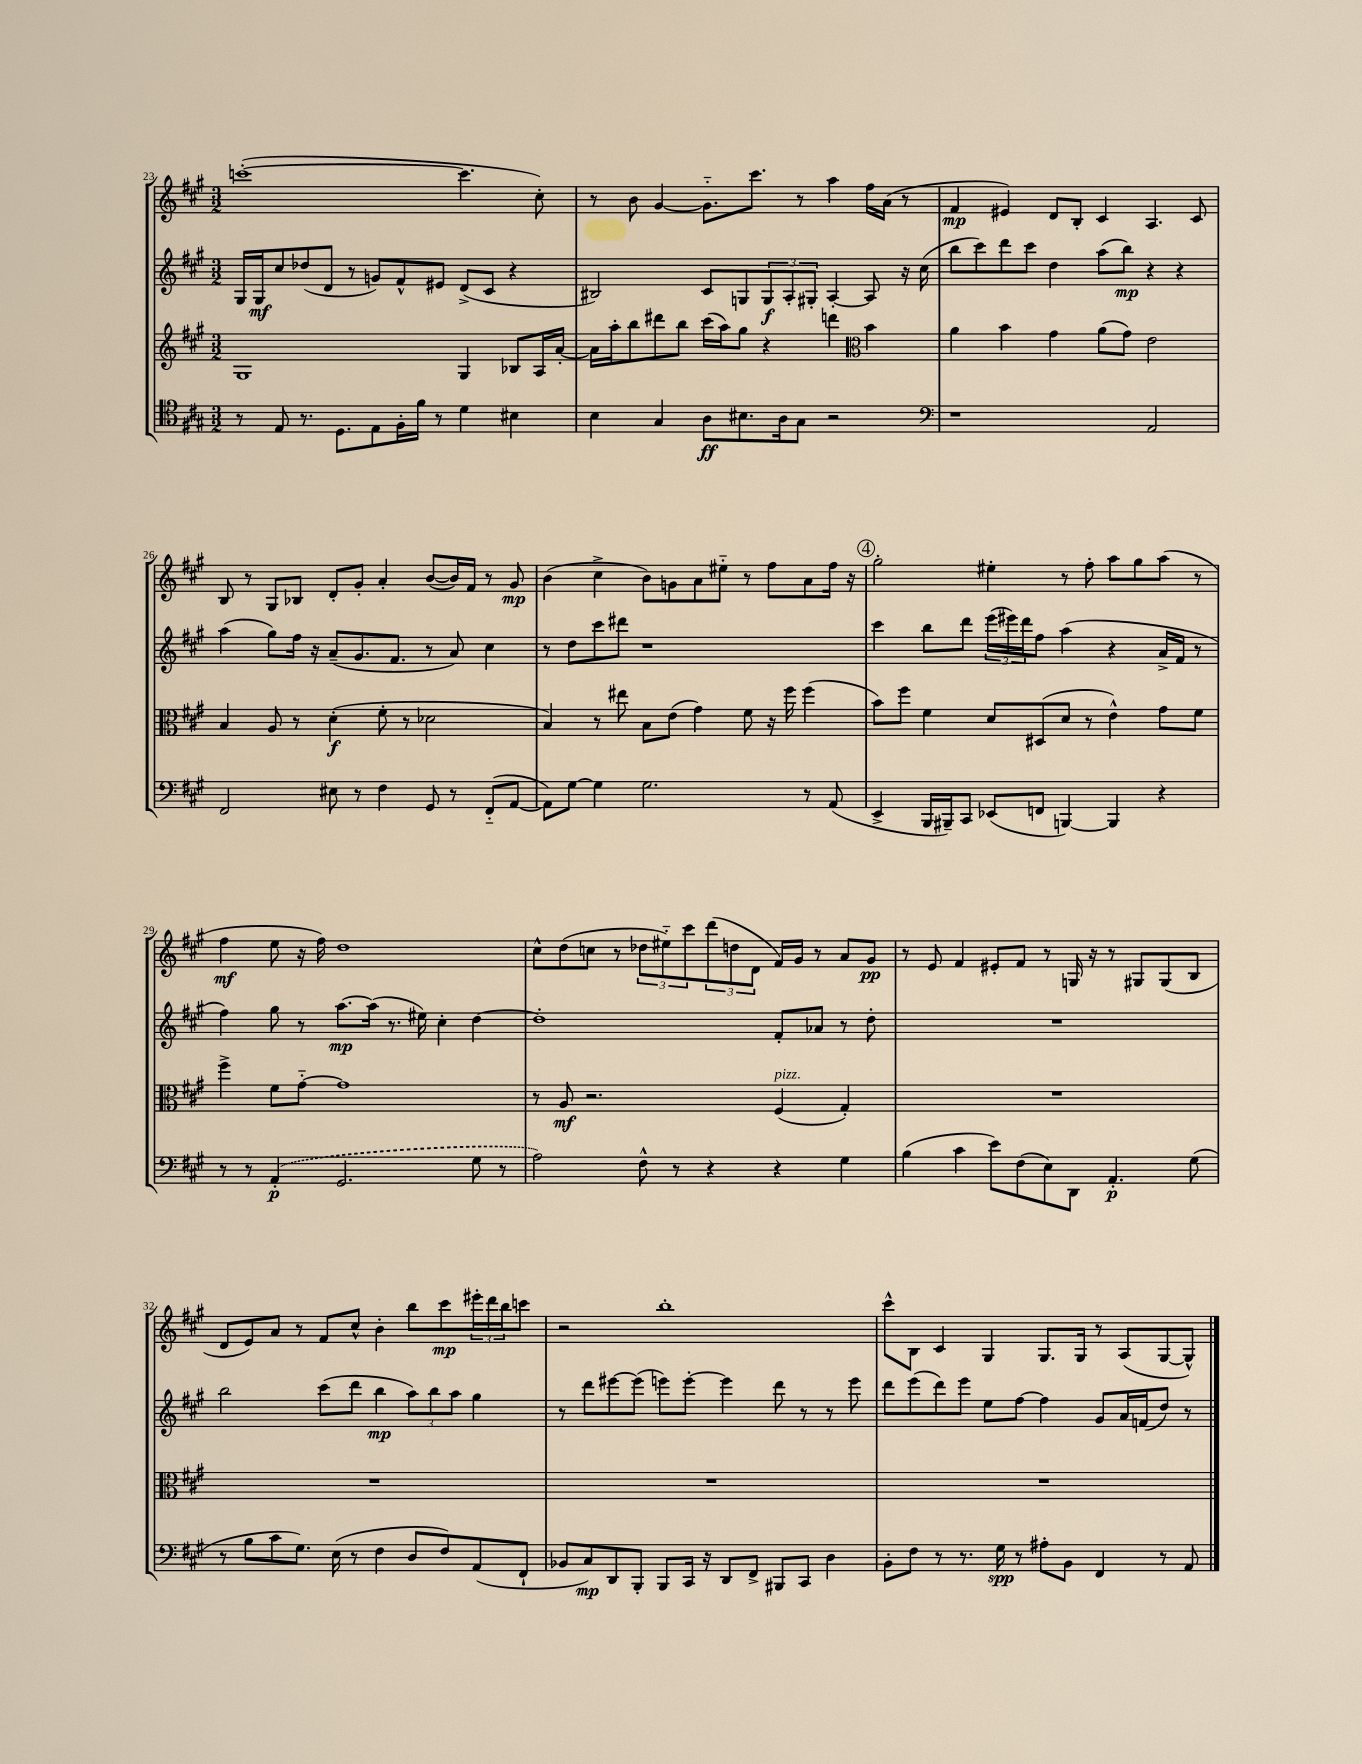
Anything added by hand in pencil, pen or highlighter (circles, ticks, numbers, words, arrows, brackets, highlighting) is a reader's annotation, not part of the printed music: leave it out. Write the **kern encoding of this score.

**kern	**dynam	**kern	**dynam	**kern	**dynam	**kern	**dynam
*part4	*part4	*part3	*part3	*part2	*part2	*part1	*part1
*staff4	*staff4	*staff3	*staff3	*staff2	*staff2	*staff1	*staff1
*clefC4	*	*clefG2	*	*clefG2	*	*clefG2	*
*k[f#c#g#]	*	*k[f#c#g#]	*	*k[f#c#g#]	*	*k[f#c#g#]	*
*M3/2	*	*M3/2	*	*M3/2	*	*M3/2	*
=23	=23	=23	=23	=23	=23	=23	=23
8r	.	1G#	.	16G#/LL	.	([1cccn'	.
.	.	.	.	16G#/J	mf	.	.
8E/	.	.	.	8cc#/	.	.	.
8.r	.	.	.	(8dd-X/	.	.	.
.	.	.	.	8d/J	.	.	.
8.D\L	.	.	.	.	.	.	.
.	.	.	.	8r	.	.	.
8E\	.	.	.	8gn/L)	.	.	.
16F#'\L	.	.	.	8f#^^/	.	.	.
16f#\JJ	.	.	.	.	.	.	.
8r	.	.	.	8e#X/J	.	.	.
4d\	.	4G#/	.	(8d^/L	.	4.ccc\]	.
.	.	.	.	8c#/J	.	.	.
4B#X\	.	8B-X/L	.	4r	.	.	.
.	.	16A/L	.	.	.	8cc#'\)	.
.	.	[16a'/JJ	.	.	.	.	.
=24	=24	=24	=24	=24	=24	=24	=24
4B\	.	16a\LL]	.	2B#X/)	.	8r	.
.	.	16aa'\J	.	.	.	.	.
.	.	8bb\	.	.	.	8b\	.
4G#/	.	8ddd#X\	.	.	.	[4g#/	.
.	.	8bb\J	.	.	.	.	.
8A\L	ff	(16ccc#\LL	.	8c#/L	.	8.g#\L]	.
.	.	16aa\J)	.	.	.	.	.
8.B#X\	.	8gg#\J	.	8Gn/	.	.	.
.	.	.	.	.	.	8.ccc#\J	.
.	.	4r	.	12G/	f	.	.
16A\k	.	.	.	.	.	.	.
.	.	.	.	12A'/	.	.	.
8G#\J	.	.	.	.	.	8r	.
.	.	.	.	12G#X'/J	.	.	.
2r	.	4dddn\	.	[4A'/	.	4aa\	.
*	*	*clefC3	*	*	*	*	*
.	.	4b\	.	8A/]	.	16ff#\LL	.
.	.	.	.	.	.	(16a\JJ	.
.	.	.	.	16r	.	8r	.
.	.	.	.	(16cc#\	.	.	.
=25	=25	=25	=25	=25	=25	=25	=25
*clefF4	*	*	*	*	*	*	*
1r	.	4a\	.	8bb\L	.	4f#/	mp
.	.	.	.	8ccc#\)	.	.	.
.	.	4b\	.	8ddd\	.	4e#X/)	.
.	.	.	.	8ccc#\J	.	.	.
.	.	4g#\	.	4dd\	.	8d/L	.
.	.	.	.	.	.	8B'/J	.
.	.	(8a\L	.	(8aa\L	.	4c#/	.
.	.	8g#\J)	.	8bb\J)	mp	.	.
2AA/	.	2e\	.	4r	.	4.A/	.
.	.	.	.	4r	.	.	.
.	.	.	.	.	.	8c#/	.
!!LO:LB:g=z
=26	=26	=26	=26	=26	=26	=26	=26
2FF#/	.	4B/	.	(4aa\	.	8B/	.
.	.	.	.	.	.	8r	.
.	.	8A/	.	8gg#\L)	.	8G#/L	.
.	.	8r	.	16ff#\Jk	.	8B-X/J	.
.	.	.	.	16r	.	.	.
8E#X\	.	(4d'\	f	(8a~/L	.	8d'/L	.
8r	.	.	.	8.g#/	.	8g#'/J	.
4F#\	.	8f#'\	.	.	.	4a'/	.
.	.	.	.	8.f#/J	.	.	.
.	.	8r	.	.	.	.	.
8GG#/	.	2d-X\	.	8r	.	([8b/L	.
8r	.	.	.	8a/)	.	16b/L])	.
.	.	.	.	.	.	16f#/JJ	.
(8FF#/L	.	.	.	4cc#\	.	8r	.
[8AA/J	.	.	.	.	.	8g#/	mp
=27	=27	=27	=27	=27	=27	=27	=27
8AA\L])	.	4B/)	.	8r	.	(4b\	.
[8G#\J	.	.	.	8dd\L	.	.	.
4G#\]	.	8r	.	8ccc#\	.	4cc#^\	.
.	.	8ee#X\	.	8ddd#X\J	.	.	.
2.G#\	.	8B\L	.	1r	.	8b\L)	.
.	.	(8e\J	.	.	.	8gn\	.
.	.	4g#\)	.	.	.	8a\	.
.	.	.	.	.	.	8ee#X\J	.
.	.	8f#\	.	.	.	8r	.
.	.	16r	.	.	.	8ff#\L	.
.	.	16ff#\	.	.	.	.	.
8r	.	(4ff#\	.	.	.	8a\	.
(8AA/	.	.	.	.	.	16ff#\Jk	.
.	.	.	.	.	.	16r	.
!!LO:REH:place=s1:t=4
=28	=28	=28	=28	=28	=28	=28	=28
4EE^/	.	8b\L)	.	4ccc#\	.	2gg#'\	.
.	.	8ff#\J	.	.	.	.	.
16BBB/LL	.	4f#\	.	8bb\L	.	.	.
16BBB#X~/J)	.	.	.	.	.	.	.
8CC#/J	.	.	.	8ddd\J	.	.	.
(8EE-X/L	.	8d/L	.	(24eee\LL	.	4ee#X'\	.
.	.	.	.	24eee#X\)	.	.	.
.	.	.	.	24ddd\J	.	.	.
8FFn/J	.	(8D#X/	.	8ff#\J	.	.	.
[4BBBn/)	.	8d/J	.	(4aa\	.	8r	.
.	.	8r	.	.	.	8ff#'\	.
4BBB/]	.	4e^^\)	.	4r	.	8aa\L	.
.	.	.	.	.	.	8gg#\	.
4r	.	8g#\L	.	16a^/LL	.	(8aa\J	.
.	.	.	.	16f#/JJ	.	.	.
.	.	8f#\J	.	8r	.	8r	.
!!LO:LB:g=z
=29	=29	=29	=29	=29	=29	=29	=29
8r	.	4ff#^\	.	4ff#\)	.	4ff#\	mf
8r	.	.	.	.	.	.	.
(4AA'/	p	8f#\L	.	8gg#\	.	8ee\	.
.	.	[8g#\J	.	8r	.	16r	.
.	.	.	.	.	.	16ff#\)	.
2.GG#/	.	1g#]	.	[8.aa\L	mp	1dd	.
.	.	.	.	(16aa\Jk]	.	.	.
.	.	.	.	8.r	.	.	.
.	.	.	.	16ee#X\)	.	.	.
.	.	.	.	4cc#'\	.	.	.
8G#\	.	.	.	[4dd\	.	.	.
8r	.	.	.	.	.	.	.
=30	=30	=30	=30	=30	=30	=30	=30
2A\)	.	8r	.	1dd']	.	8cc#^^\L	.
.	.	8A/	mf	.	.	(8dd\	.
.	.	2.r	.	.	.	8ccn\J	.
.	.	.	.	.	.	8r	.
8F#^^\	.	.	.	.	.	12dd-X\L	.
.	.	.	.	.	.	12ee#X\)	.
8r	.	.	.	.	.	.	.
.	.	.	.	.	.	12ccc#\	.
4r	.	.	.	.	.	(12ddd\	.
.	.	.	.	.	.	12ddn\	.
.	.	.	.	.	.	12d\J	.
!	!	!LO:TX:a:i:t=pizz.	!	!	!	!	!
4r	.	(4F#/	.	8f#'/L	.	16f#/LL)	.
.	.	.	.	.	.	16g#/JJ	.
.	.	.	.	8a-X/J	.	8r	.
4G#\	.	4G#'/)	.	8r	.	8a/L	.
.	.	.	.	8dd'\	.	8g#/J	pp
=31	=31	=31	=31	=31	=31	=31	=31
(4B\	.	1.r	.	1.r	.	8r	.
.	.	.	.	.	.	8e/	.
4c#\	.	.	.	.	.	4f#/	.
8e\L)	.	.	.	.	.	8e#X'/L	.
(8F#\	.	.	.	.	.	8f#/J	.
8E\)	.	.	.	.	.	8r	.
8DD\J	.	.	.	.	.	16Gn/	.
.	.	.	.	.	.	16r	.
4.AA'/	p	.	.	.	.	8r	.
.	.	.	.	.	.	8G#X/L	.
.	.	.	.	.	.	(8G#/	.
(8G#\	.	.	.	.	.	8B/J	.
!!LO:LB:g=z
=32	=32	=32	=32	=32	=32	=32	=32
8r	.	1.r	.	2bb\	.	8d/L	.
8B\L	.	.	.	.	.	8e/)	.
8c#\	.	.	.	.	.	8a/J	.
8.G#\J)	.	.	.	.	.	8r	.
.	.	.	.	(8ccc#\L	.	8f#/L	.
(16E\	.	.	.	.	.	.	.
8r	.	.	.	8ddd\J	.	8cc#^^/J	.
4F#\	.	.	.	4bb\	mp	4b'\	.
8D/L	.	.	.	12aa\L)	.	8bb\L	.
.	.	.	.	12bb\	.	.	.
8F#/)	.	.	.	.	.	8ccc#\	mp
.	.	.	.	12aa\J	.	.	.
(8AA/	.	.	.	4gg#\	.	24eee#X'\L	.
.	.	.	.	.	.	24ddd\	.
.	.	.	.	.	.	24bb\J	.
8FF#`/J	.	.	.	.	.	8cccn\J	.
=33	=33	=33	=33	=33	=33	=33	=33
8BB-X/L	.	1.r	.	8r	.	2r	.
8C#/)	mp	.	.	8ddd\L	.	.	.
8DD/	.	.	.	[8eee#X\	.	.	.
8BBB'/J	.	.	.	(8eee#\J]	.	.	.
8BBB/L	.	.	.	8eeen\L)	.	1bb'	.
16CC#/Jk	.	.	.	[8eee'\J	.	.	.
16r	.	.	.	.	.	.	.
8DD/L	.	.	.	4eee\]	.	.	.
8FF#^/J	.	.	.	.	.	.	.
8BBB#X/L	.	.	.	8ddd\	.	.	.
8CC#/J	.	.	.	8r	.	.	.
4D\	.	.	.	8r	.	.	.
.	.	.	.	8eee\	.	.	.
=34	=34	=34	=34	=34	=34	=34	=34
8BB'\L	.	1.r	.	8ddd\L	.	8ccc#^^\L	.
8F#\J	.	.	.	(8eee\	.	8B\J	.
8r	.	.	.	8ddd\)	.	4c#/	.
8.r	.	.	.	8eee\J	.	.	.
.	.	.	.	8ee\L	.	4G#/	.
16G#\	spp	.	.	.	.	.	.
8r	.	.	.	[8ff#\J	.	.	.
8A#X'\L	.	.	.	4ff#\]	.	8.G#/L	.
8BB\J	.	.	.	.	.	.	.
.	.	.	.	.	.	16G#/Jk	.
4FF#/	.	.	.	8g#/L	.	8r	.
.	.	.	.	16a/L	.	(8A/L	.
.	.	.	.	(16fn/J	.	.	.
8r	.	.	.	8dd/J)	.	[8G#/	.
8AA/	.	.	.	8r	.	8G#^^/J])	.
==	==	==	==	==	==	==	==
*-	*-	*-	*-	*-	*-	*-	*-
